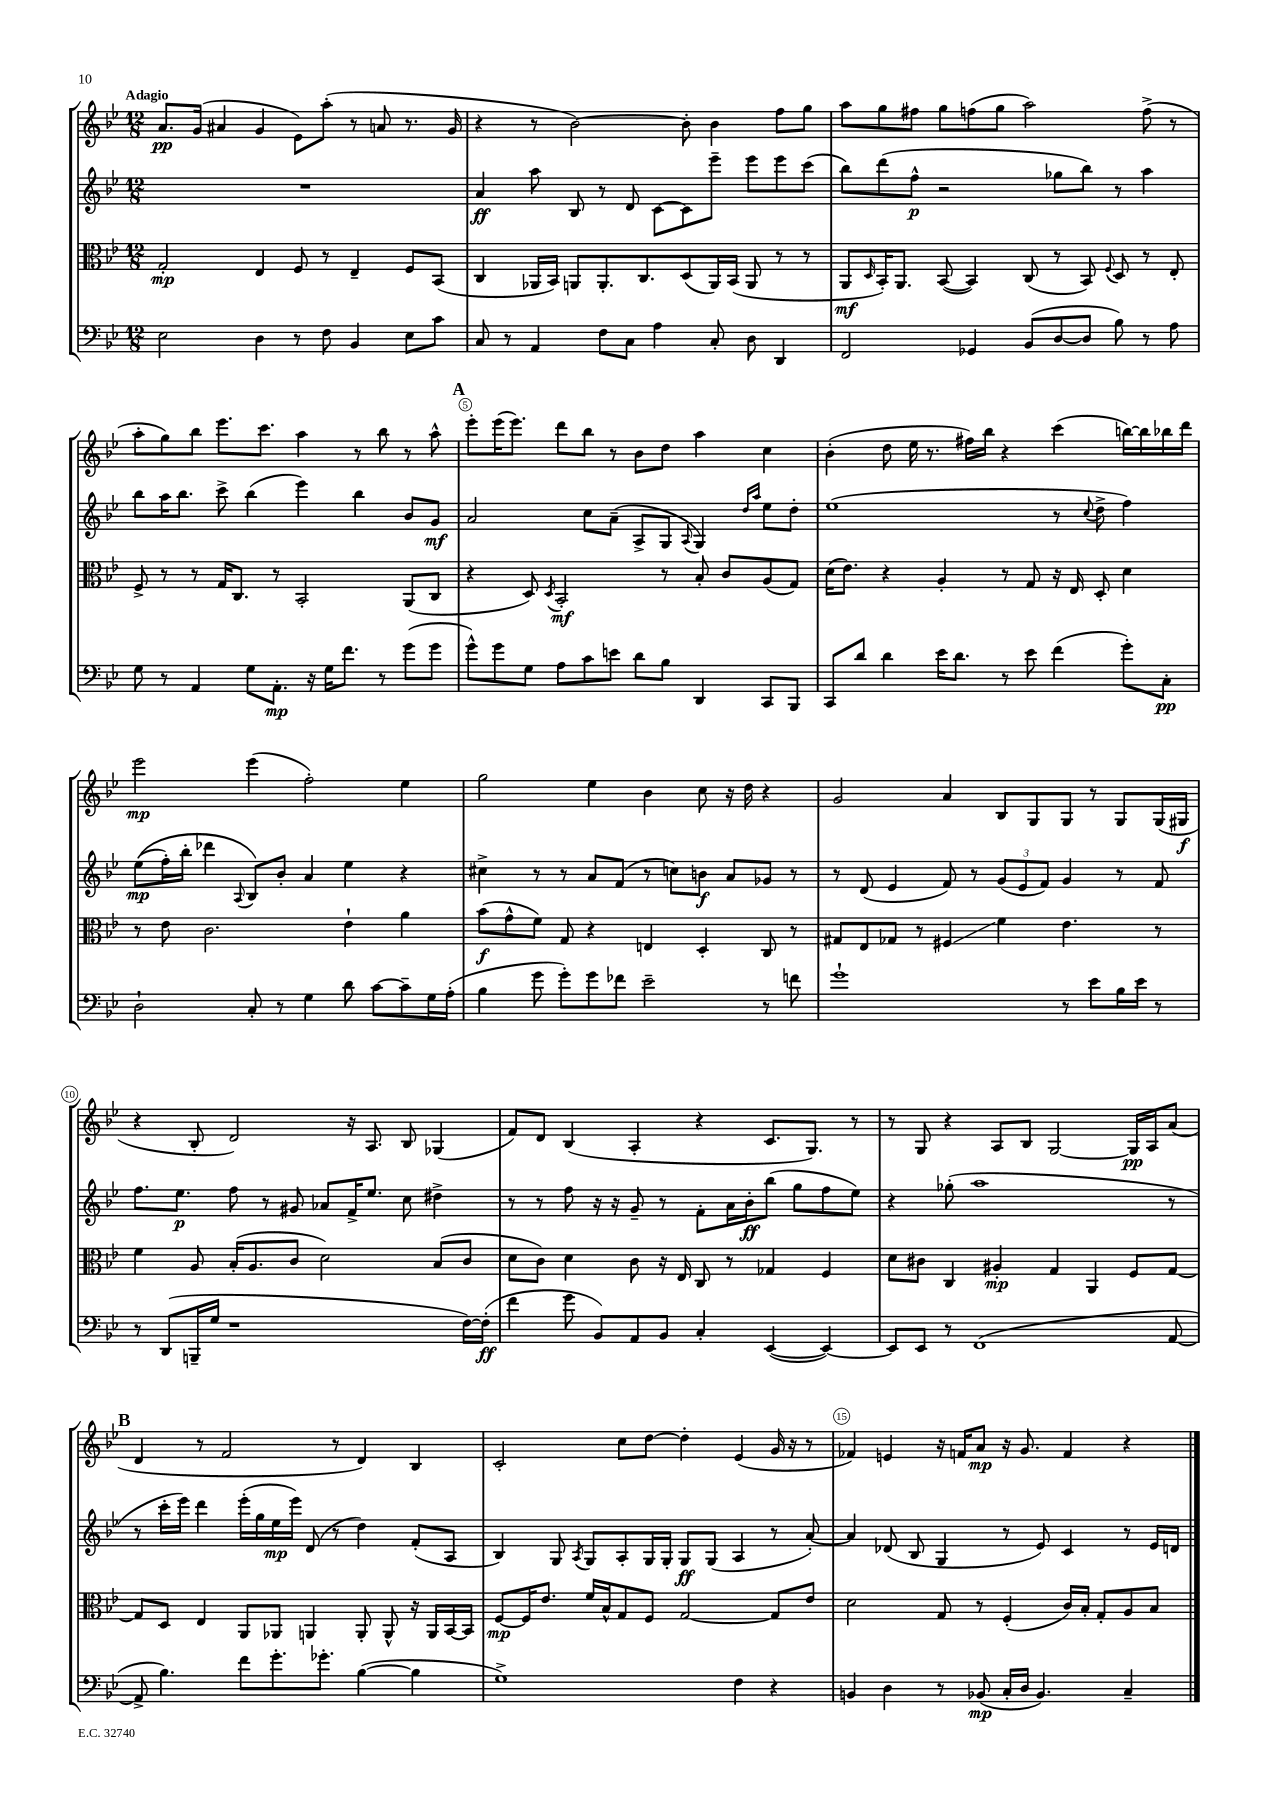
<<
\new StaffGroup <<
\new Staff = "s0" {
    \clef treble \key bes \major \numericTimeSignature \time 12/8 \tempo "Adagio"
    a'8.\pp g'16( ais'4 g'4 ees'8) a''8-.( r8 a'8 r8. g'16 |
    r4 r8 bes'2~) bes'8-. bes'4 f''8 g''8 |
    a''8 g''8 fis''8 g''8 f''8( g''8 a''2) f''8->( r8 |
    a''8-. g''8) bes''8 ees'''8. c'''8. a''4 r8 bes''8 r8 a''8-^ |
    \mark \markup { \bold "A" } ees'''8-. ees'''16( ees'''8.) d'''8 bes''8 r8 bes'8 d''8 a''4 c''4 |
    bes'4-.( d''8 ees''16 r8. fis''16) bes''16 r4 c'''4( b''16~) b''16 bes''16 d'''16 |
    ees'''2\mp ees'''4( f''2-.) ees''4 |
    g''2 ees''4 bes'4 c''8 r16 d''16 r4 |
    g'2 a'4 bes8 g8 g8 r8 g8 g16( gis16\f |
    r4 bes8-. d'2) r16 a8. bes8 ges4( |
    f'8) d'8 bes4( a4-. r4 c'8. g8.) r8 |
    r8 g8 r4 a8 bes8 g2~ g16\pp a16 a'8( |
    \mark \markup { \bold "B" } d'4 r8 f'2 r8 d'4) bes4 |
    c'2-. c''8 d''8~ d''4-. ees'4( g'16 r16 r8 |
    fes'4) e'4 r16 f'16 a'8\mp r16 g'8. f'4 r4 \bar "|." |
}
\new Staff = "s1" {
    \clef treble \key bes \major \numericTimeSignature \time 12/8
    R1. |
    a'4\ff a''8 bes8 r8 d'8 c'8~ c'8 ees'''8-- ees'''8 ees'''8 c'''8( |
    bes''8) d'''8( f''8-^\p r2 ges''8 bes''8) r8 a''4 |
    bes''8 a''16 bes''8. c'''8-> bes''4( ees'''4) bes''4 bes'8 g'8\mf |
    \mark \markup { \bold "A" } a'2 c''8 a'8--( a8-> g8 \appoggiatura { a8 } g4) \grace { d''16 a''16 } ees''8 d''8-. |
    ees''1( r8 \appoggiatura { c''8 } d''8-> f''4) |
    ees''8\mp(\( f''16-.) bes''16-. des'''4 \appoggiatura { a8 } bes8\) bes'8-. a'4 ees''4 r4 |
    cis''4-> r8 r8 a'8 f'8( r8 c''8) b'8\f a'8 ges'8 r8 |
    r8 d'8( ees'4 f'8) r8 \tuplet 3/2 { g'8( ees'8 f'8) } g'4 r8 f'8 |
    f''8. ees''8.\p f''8 r8 gis'8 aes'8 f'16-> ees''8. c''8 dis''4-> |
    r8 r8 f''8 r16 r16 g'8-- r8 f'8-. a'16 bes'16-.\ff bes''8( g''8 f''8 ees''8) |
    r4 ges''8-.( a''1 r8 |
    \mark \markup { \bold "B" } r8 c'''16-. ees'''16) d'''4 ees'''16-.( g''16 ees''16\mp ees'''16) d'8( r8 d''4) f'8-.( a8 |
    bes4) g8 \acciaccatura { a8 } g8 a8-. g16 g16-. g8\ff g8( a4 r8 a'8~-.) |
    a'4 des'8( bes8 g4 r8 ees'8) c'4 r8 ees'16 d'16 \bar "|." |
}
\new Staff = "s2" {
    \clef alto \key bes \major \numericTimeSignature \time 12/8
    g2-.\mp ees4 f8 r8 ees4-- f8 bes,8( |
    c4 aes,16 bes,16) a,8 a,8.-. c8. d8( a,16) bes,16( a,8 r8 r8 |
    a,8\mf \grace { d16 } bes,16-.) a,8. bes,8~( bes,4) c8( r8 bes,8) \appoggiatura { f8 } d8 r8 ees8-. |
    f8-> r8 r8 g16 c8. r8 bes,2-. a,8( c8 |
    \mark \markup { \bold "A" } r4 d8) \acciaccatura { d8 } bes,2-.\mf r8 bes8-. c'8 a8( g8) |
    d'16( ees'8.) r4 a4-. r8 g8 r16 ees16 d8-. d'4 |
    r8 ees'8 c'2. ees'4-! a'4 |
    bes'8\f( g'8-^ f'8) g8 r4 e4 d4-. c8 r8 |
    gis8 ees8 ges8 r8 fis4\glissando f'4 ees'4. r8 |
    f'4 a8 bes16-.( a8. c'8 d'2) bes8( c'8 |
    d'8 c'8) d'4 c'8 r16 ees16 c8 r8 ges4 f4 |
    d'8 cis'8 c4 ais4-.\mp g4 a,4 f8 g8~ |
    \mark \markup { \bold "B" } g8 d8 ees4 a,8 aes,8 a,4 a,8-. a,8-^ r16 a,16 bes,16~ bes,16 |
    f8~\mp f16 ees'8. f'16 bes16-^ g8 f8 g2~ g8 ees'8 |
    d'2 g8 r8 f4-.( c'16) bes16-. g8-. a8 bes8 \bar "|." |
}
\new Staff = "s3" {
    \clef bass \key bes \major \numericTimeSignature \time 12/8
    ees2 d4 r8 f8 bes,4 ees8 c'8 |
    c8 r8 a,4 f8 c8 a4 c8-. d8 d,4 |
    f,2 ges,4 bes,8( d8~ d8 bes8) r8 a8 |
    g8 r8 a,4 g8 a,8.-.\mp r16 g16 f'8. r8 g'8( g'8 |
    \mark \markup { \bold "A" } g'8-^) g'8 g8 a8 c'8 e'8 d'8 bes8 d,4 c,8 bes,,8 |
    c,8 d'8 d'4 ees'16 d'8. r8 ees'8 f'4( g'8-.) c8-.\pp |
    d2-! c8-. r8 g4 d'8 c'8~ c'8-- g16 a16-.( |
    bes4 g'8 g'8-.) g'8 fes'8 ees'2-- r8 f'8 |
    g'1-! r8 ees'8 bes16 ees'16 r8 |
    r8 d,8( b,,16-- g16 r1 f16~) f16-.\ff( |
    f'4 g'8 bes,8) a,8 bes,8 c4-. ees,4~( ees,4~) |
    ees,8 ees,8 r8 f,1( a,8~ |
    \mark \markup { \bold "B" } a,8-> bes4.) f'8 g'8.-. ges'8.-. bes4~( bes4 |
    g1->) f4 r4 |
    b,4 d4 r8 bes,8\mp( c16-. d16 bes,4.) c4-- \bar "|." |
}
>>
>>
\layout { \context { \Score \override BarNumber.break-visibility = ##(#f #t #t) barNumberVisibility = #(every-nth-bar-number-visible 5) \override BarNumber.stencil = #(make-stencil-circler 0.1 0.3 ly:text-interface::print) } }
